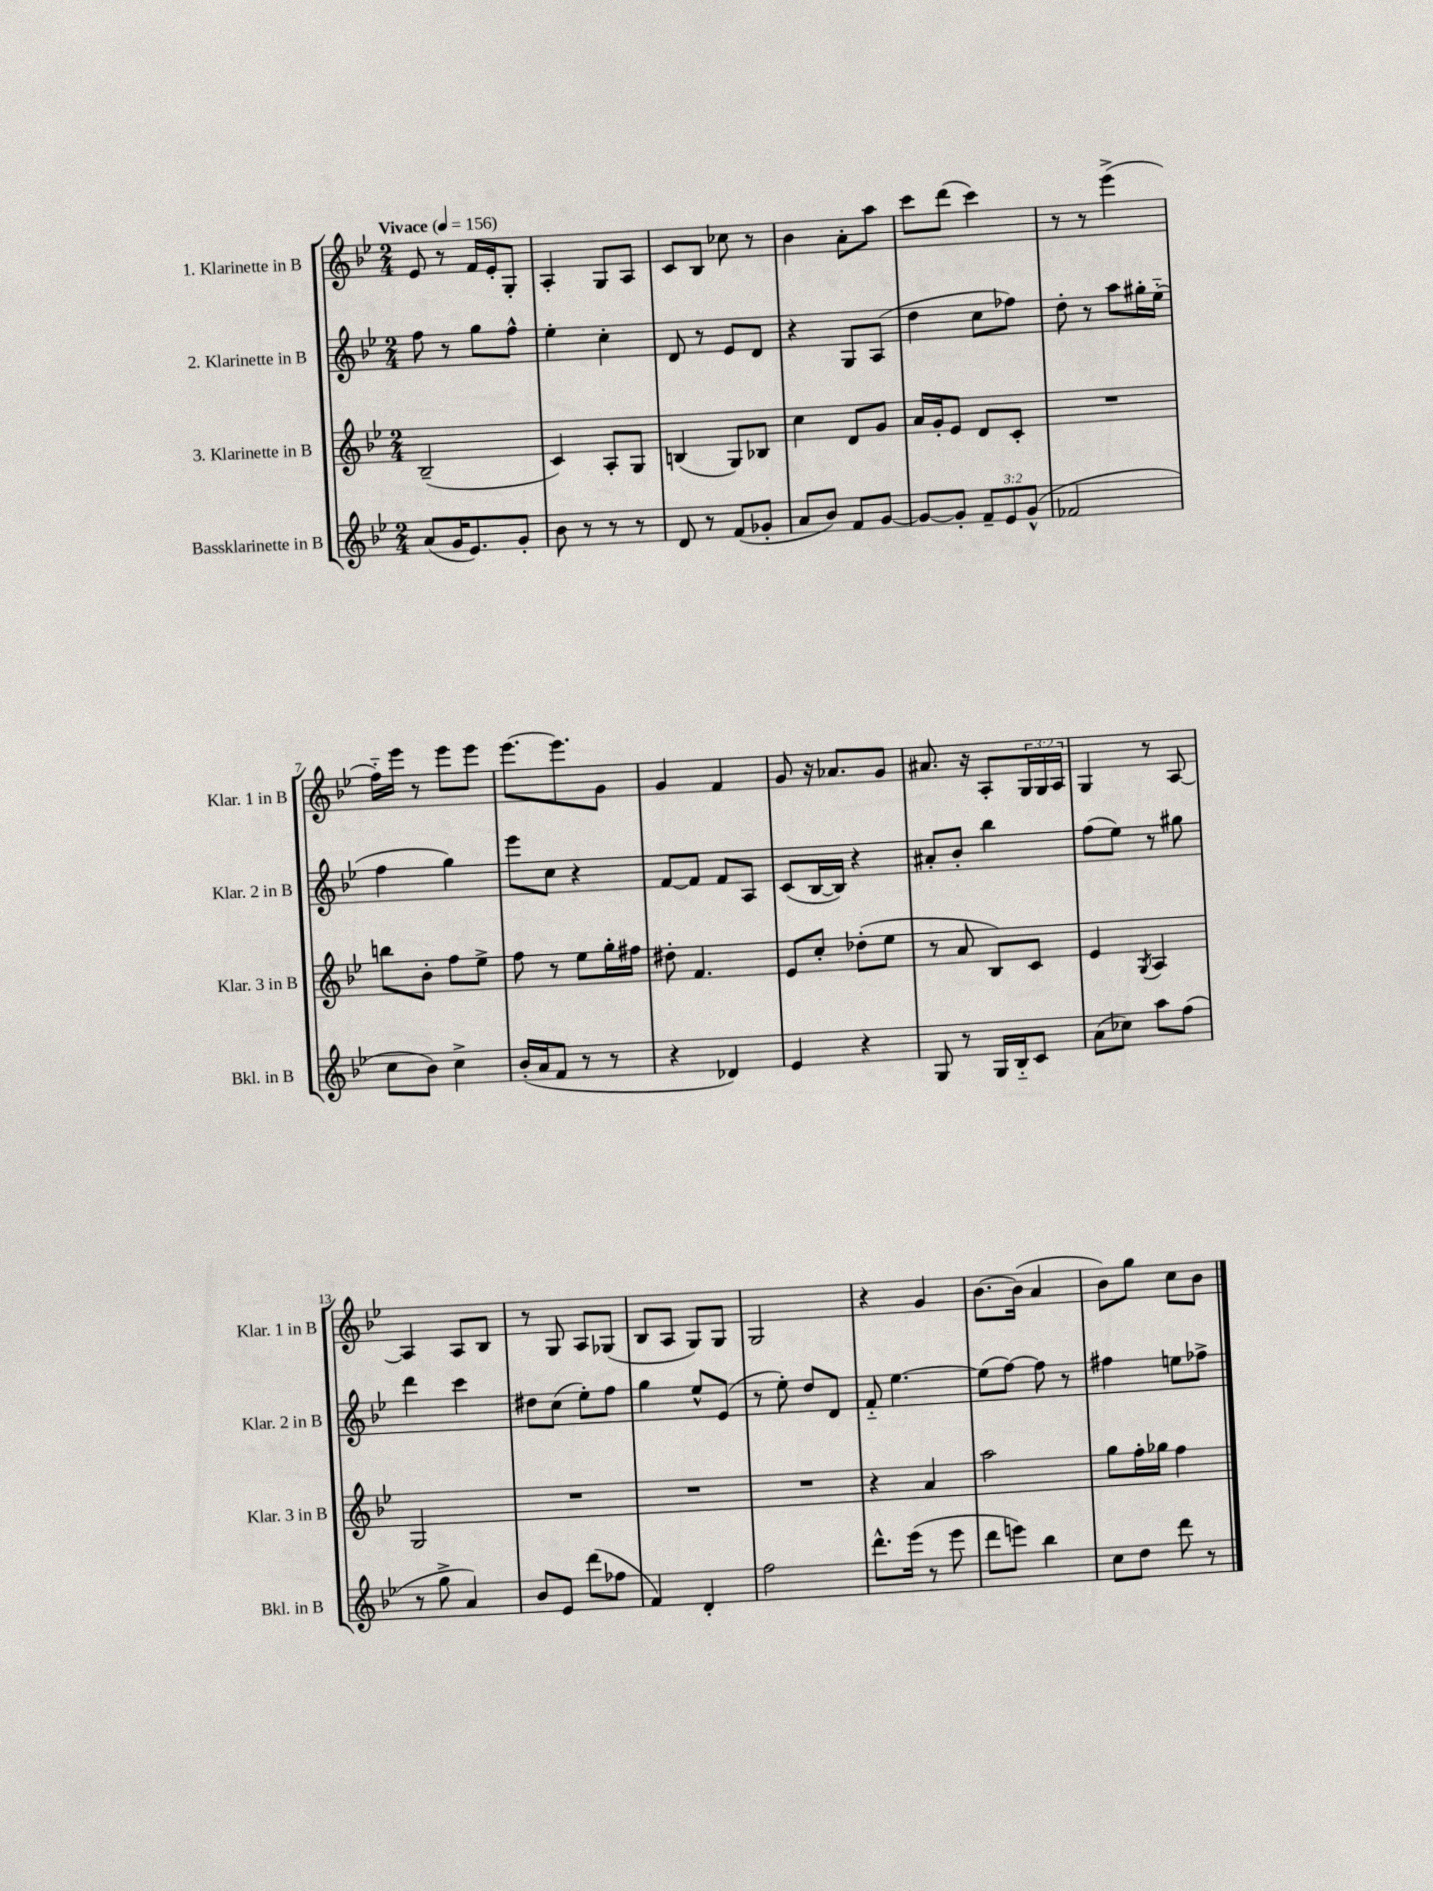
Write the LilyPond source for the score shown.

<<
\new StaffGroup <<
\new Staff = "s0" \with { instrumentName = "1. Klarinette in B" shortInstrumentName = "Klar. 1 in B" } {
    \clef treble \key bes \major \numericTimeSignature \time 2/4 \override Staff.TupletNumber.text = #tuplet-number::calc-fraction-text \tempo "Vivace" 4 = 156
    ees'8 r8 f'16 ees'16-. g8-. |
    a4-. g8 a8 |
    c'8 bes8 ces''8 r8 |
    bes'4 a'8-. a''8 |
    c'''8 d'''8( c'''4) |
    r8 r8 ees'''4->( |
    f''16-_) ees'''16 r8 ees'''8 ees'''8 |
    ees'''8.~ ees'''8. g'8 |
    g'4 f'4 |
    g'8 r16 aes'8. g'8 |
    ais'8. r16 a8-. \tuplet 3/2 { g16 g16 a16 } |
    g4 r8 a8~ |
    a4 a8 bes8 |
    r8 g8 a8 ges8( |
    bes8 a8 g8) g8 |
    g2 |
    r4 g'4 |
    bes'8.~ bes'16( a'4 |
    bes'8) g''8 c''8 bes'8 \bar "|." |
}
\new Staff = "s1" \with { instrumentName = "2. Klarinette in B" shortInstrumentName = "Klar. 2 in B" } {
    \clef treble \key bes \major \numericTimeSignature \time 2/4
    f''8 r8 g''8 f''8-^ |
    ees''4-. c''4-. |
    d'8 r8 ees'8 d'8 |
    r4 g8 a8( |
    d''4 c''8 fes''8) |
    d''8-. r8 a''8 gis''16-. ees''16-_( |
    f''4 g''4) |
    ees'''8 c''8 r4 |
    f'8~ f'8 f'8 a8 |
    c'8( bes16~ bes16) r4 |
    ais'8-. bes'8-. bes''4 |
    f''8( ees''8) r8 gis''8 |
    d'''4 c'''4 |
    dis''8 c''8( ees''8-.) f''8 |
    g''4 ees''8-^ ees'8( |
    r8 ees''8-.) d''8 d'8 |
    f'8-_ ees''4.~ |
    ees''8( f''8~) f''8 r8 |
    fis''4 e''8 fes''8-> \bar "|." |
}
\new Staff = "s2" \with { instrumentName = "3. Klarinette in B" shortInstrumentName = "Klar. 3 in B" } {
    \clef treble \key bes \major \numericTimeSignature \time 2/4
    bes2--( |
    c'4) a8-. g8 |
    b4( g8) bes8 |
    c''4 d'8 g'8 |
    a'16 g'16-. ees'8 d'8 c'8-. |
    R2 |
    b''8 bes'8-. f''8 ees''8-> |
    f''8 r8 ees''8 g''16-. fis''16 |
    dis''8-. f'4. |
    ees'8 c''8-. des''8-.( ees''8 |
    r8 a'8 bes8) c'8 |
    ees'4 \acciaccatura { g8 } a4 |
    g2 |
    R2 |
    R2 |
    R2 |
    r4 a'4 |
    a''2 |
    g''8 f''16-. ges''16 f''4 \bar "|." |
}
\new Staff = "s3" \with { instrumentName = "Bassklarinette in B" shortInstrumentName = "Bkl. in B" } {
    \clef treble \key bes \major \numericTimeSignature \time 2/4 \override Staff.TupletNumber.text = #tuplet-number::calc-fraction-text
    a'8( g'16 ees'8.) g'8-. |
    bes'8 r8 r8 r8 |
    d'8 r8 f'8( ges'8-. |
    a'8 bes'8) f'8 g'8~ |
    g'8~ g'8-. \tuplet 3/2 { f'8-- ees'8 g'8-^( } |
    fes'2 |
    c''8 bes'8) c''4-> |
    bes'16-.( a'16 f'8 r8 r8 |
    r4 des'4) |
    ees'4 r4 |
    g8 r8 g16 bes16-_ c'8 |
    a'8( ces''8) a''8 f''8( |
    r8 g''8-> a'4) |
    bes'8 ees'8 d'''8( fes''8 |
    f'4) d'4-. |
    f''2 |
    d'''8.-^ ees'''16( r8 ees'''8 |
    d'''8 e'''8) bes''4 |
    c''8 d''8 d'''8 r8 \bar "|." |
}
>>
>>
